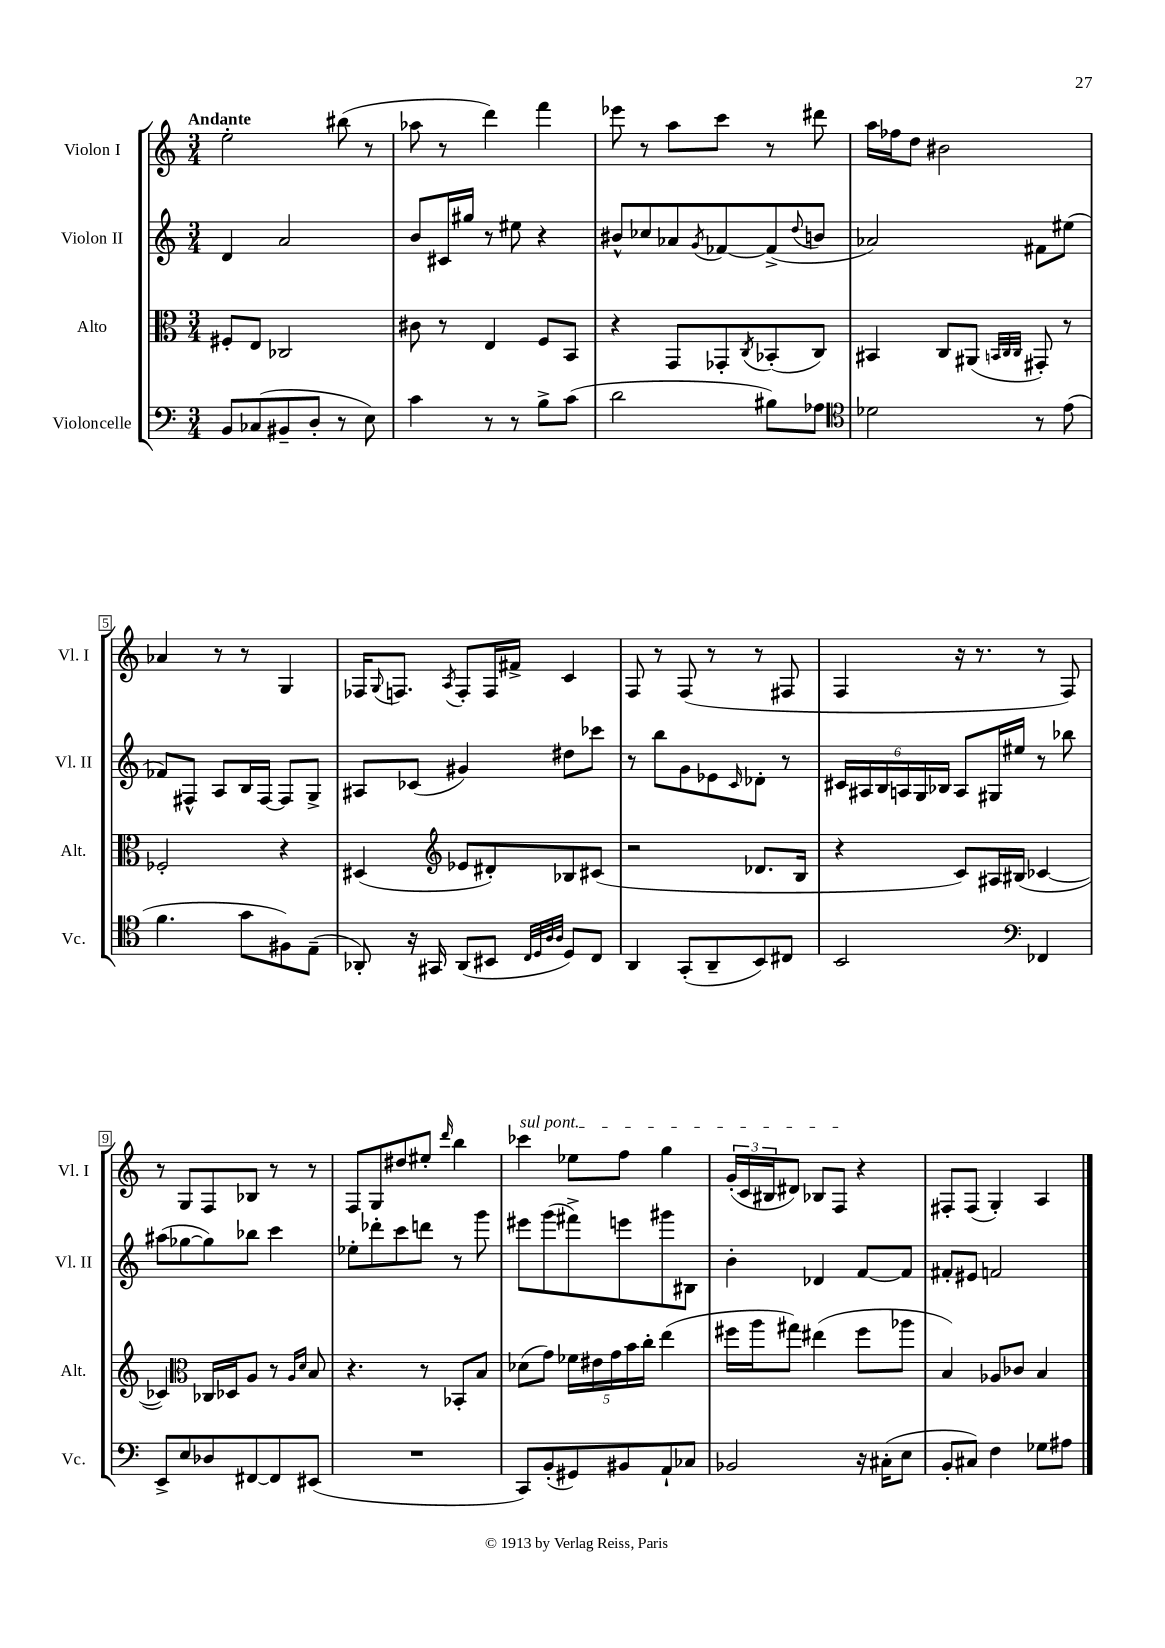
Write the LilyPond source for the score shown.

<<
\new StaffGroup <<
\new Staff = "s0" \with { instrumentName = "Violon I" shortInstrumentName = "Vl. I" } {
    \clef treble \key c \major \numericTimeSignature \time 3/4 \tempo "Andante"
    e''2-. bis''8( r8 |
    aes''8 r8 d'''4) f'''4 |
    ees'''8 r8 a''8 c'''8 r8 dis'''8 |
    a''16 fes''16 d''8 bis'2 |
    aes'4 r8 r8 g4 |
    fes16 \appoggiatura { g8 } f8. \acciaccatura { a8 } f8-. f16 fis'16-> c'4 |
    f8 r8 f8( r8 r8 fis8 |
    f4 r16 r8. r8 f8) |
    r8 g8 f8 bes8 r8 r8 |
    f8 g8 dis''8 eis''8-. \grace { d'''16 } b''4 |
    \once \override TextSpanner.bound-details.left.text = \markup { \italic "sul pont." } ces'''4\startTextSpan ees''8 f''8 g''4 |
    \tuplet 3/2 { g'16-.( c'16 bis16 } dis'8) bes8 f8\stopTextSpan r4 |
    fis8-. fis8( g4-.) a4 \bar "|." |
}
\new Staff = "s1" \with { instrumentName = "Violon II" shortInstrumentName = "Vl. II" } {
    \clef treble \key c \major \numericTimeSignature \time 3/4
    d'4 a'2 |
    b'8 cis'16 gis''16 r8 eis''8 r4 |
    bis'8-^ ces''8 aes'8 \acciaccatura { g'8 } fes'8~ fes'8->( \appoggiatura { d''8 } b'8 |
    aes'2) fis'8 eis''8( |
    fes'8) fis8-^ a8 b16 fis16~ fis8 g8-> |
    ais8 ces'8( gis'4) dis''8 ces'''8 |
    r8 b''8 g'8 ees'8 \grace { c'16 } des'8-. r8 |
    \tuplet 6/4 { cis'16 ais16 b16 a16 g16 bes16 } a8 gis16 eis''16 r8 bes''8 |
    ais''8( ges''8~ ges''8) bes''8 c'''4 |
    ees''8-. des'''8-. c'''8 d'''8 r8 g'''8 |
    eis'''8 g'''8( fis'''8->) e'''8 gis'''8 bis8 |
    b'4-. des'4 f'8~ f'8 |
    fis'8-. eis'8 f'2 \bar "|." |
}
\new Staff = "s2" \with { instrumentName = "Alto" shortInstrumentName = "Alt." } {
    \clef alto \key c \major \numericTimeSignature \time 3/4
    fis8-. e8 ces2 |
    cis'8 r8 e4 f8 b,8 |
    r4 g,8 ges,8-. \acciaccatura { c8 } bes,8-.( c8) |
    bis,4 c8 ais,8( \grace { b,32 c32 c32 } gis,8-.) r8 |
    fes2-. r4 |
    dis4( \clef treble ees'8 dis'8-.) bes8 cis'8( |
    r2 des'8. b16 |
    r4 c'8) ais16 bis16( ces'4~ |
    ces'4) \clef alto ces16 des16 a8 r8 \grace { a16 d'16 } b8 |
    r4. r8 bes,8-. b8 |
    des'8( g'8) \tuplet 5/4 { fes'16 eis'16 g'16 b'16 c''16-. } e''4( |
    fis''16 a''16 gis''8) eis''4( fis''8 aes''8 |
    b4) aes8 ces'8 b4 \bar "|." |
}
\new Staff = "s3" \with { instrumentName = "Violoncelle" shortInstrumentName = "Vc." } {
    \clef bass \key c \major \numericTimeSignature \time 3/4
    b,8 ces8( bis,8-- d8-. r8 e8) |
    c'4 r8 r8 b8-> c'8( |
    d'2 bis8) aes8 |
    \clef tenor des'2 r8 e'8( |
    f'4. g'8 fis8) e8--( |
    aes,8-.) r16 gis,16 aes,8( bis,8 \grace { c32 d32 a32 a32 } d8) c8 |
    a,4 g,8-.( a,8-- b,8) cis8 |
    b,2 \clef bass fes,4 |
    e,8-> e8 des8 fis,8~ fis,8 eis,8( |
    R2. |
    c,8) b,8-.( gis,8) bis,8 a,8-! ces8 |
    bes,2 r16 cis16-.( e8 |
    b,8-. cis8) f4 ges8 ais8 \bar "|." |
}
>>
>>
\layout { \context { \Score \override BarNumber.stencil = #(make-stencil-boxer 0.1 0.3 ly:text-interface::print) } }
